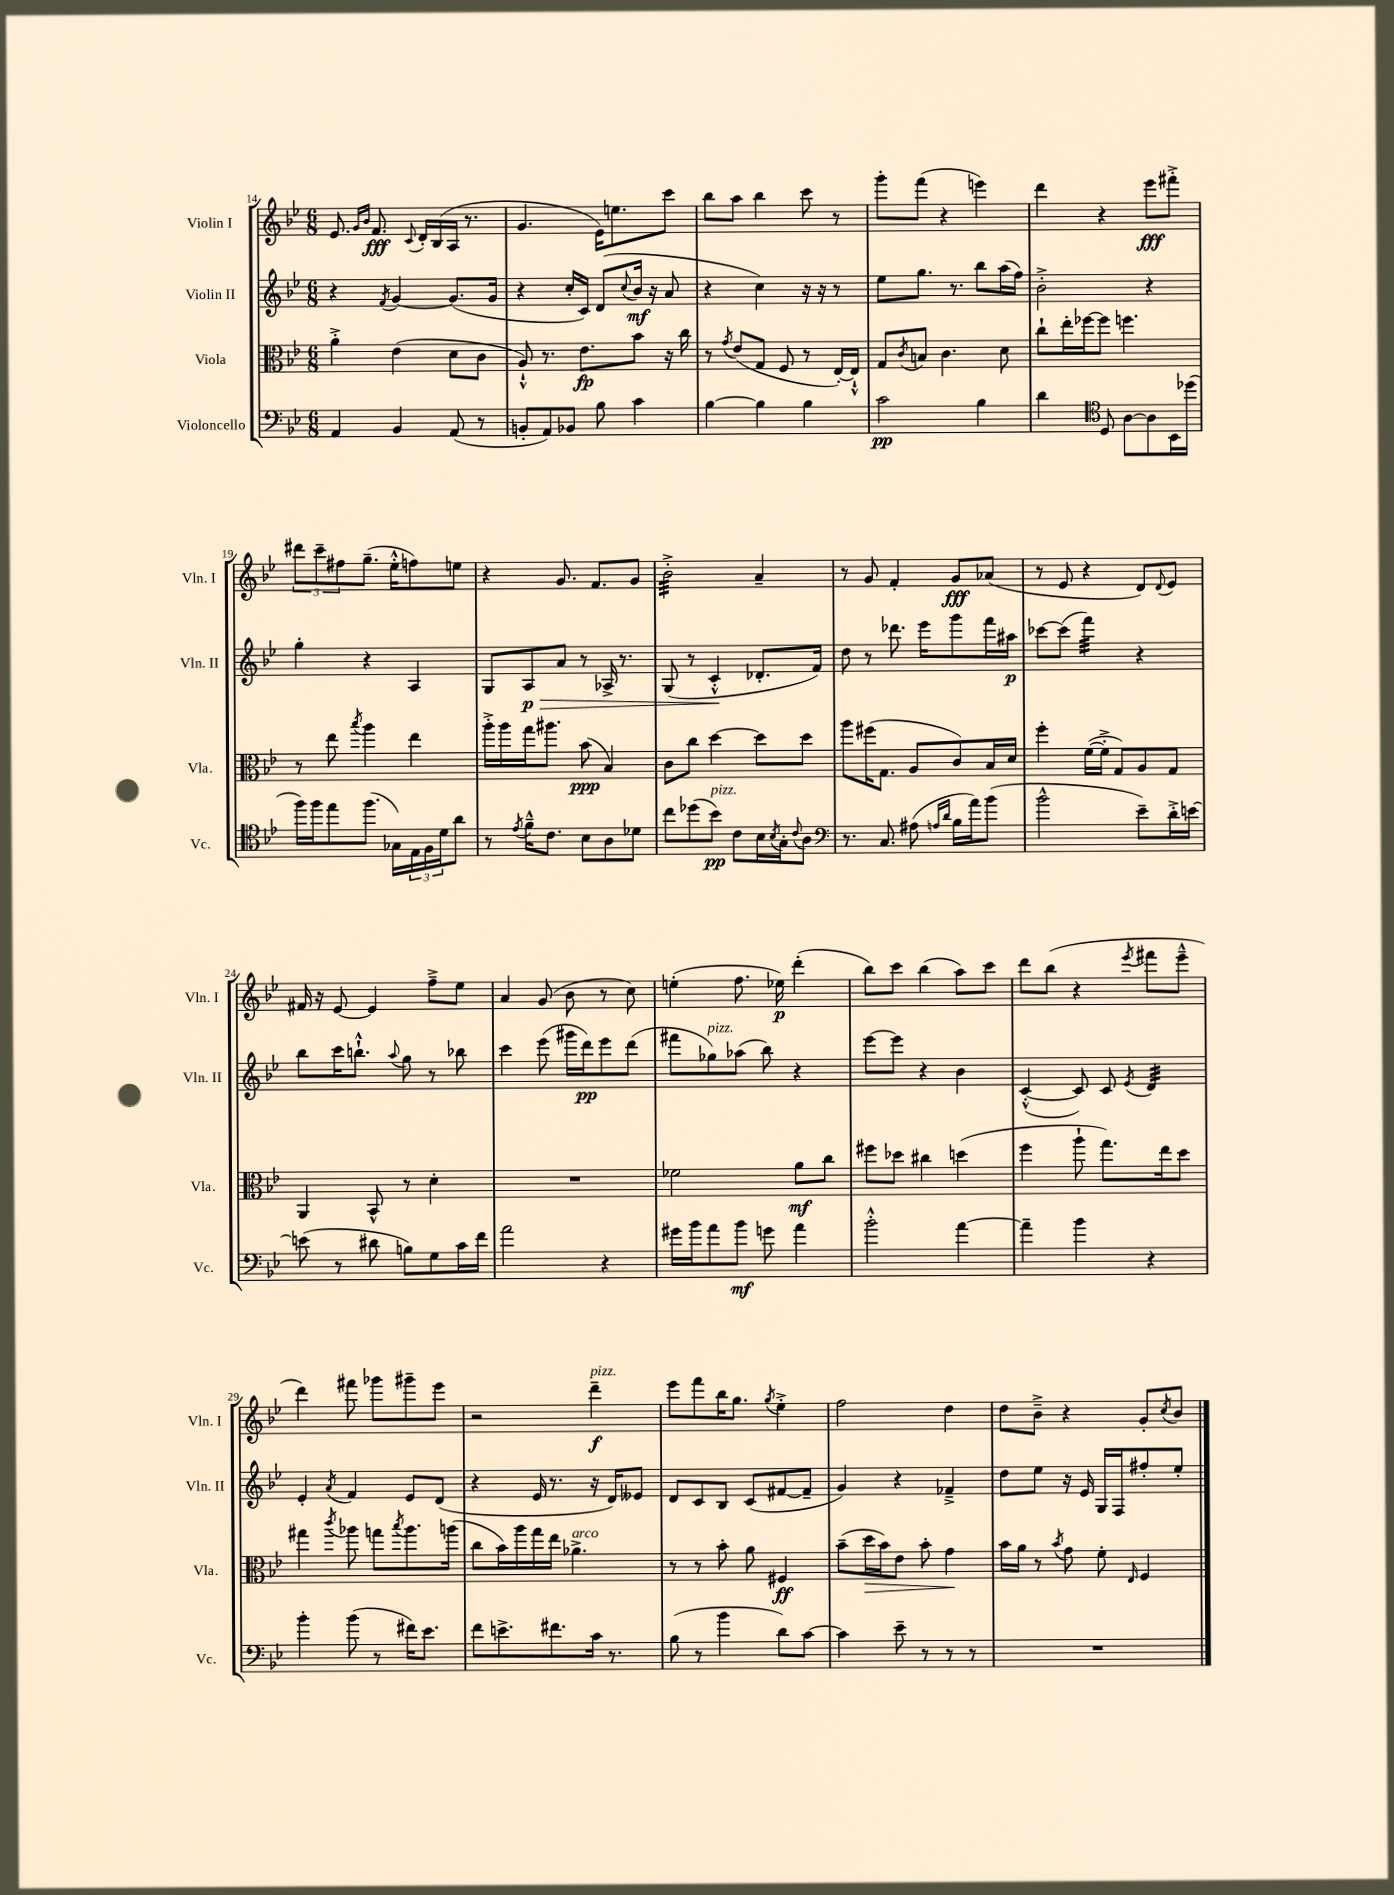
<<
\new StaffGroup <<
\new Staff = "s0" \with { instrumentName = "Violin I" shortInstrumentName = "Vln. I" } {
    \clef treble \key bes \major \numericTimeSignature \time 6/8
    ees'8. \grace { g'16 bes'16 } f'8.\fff \appoggiatura { c'8 } d'16-. bes16( a16 r8. |
    g'4. ees'16) e''8. c'''8 |
    bes''8 a''8 bes''4 c'''8 r8 |
    g'''8-. f'''8( r4 e'''4) |
    d'''4 r4 ees'''8\fff fis'''8-.-> |
    \tuplet 3/2 { dis'''8 c'''8-- fis''8 } g''8.--( ees''16-.-^ f''8) e''8 |
    r4 g'8. f'8. g'8 |
    bes'2:32-.-> a'4-- |
    r8 g'8 f'4-. g'8\fff aes'8( |
    r8 ees'8 r4 d'8) \appoggiatura { d'8 } ees'8 |
    fis'16 r16 ees'8~ ees'4 f''8---> ees''8 |
    a'4 g'8( bes'8 r8 c''8) |
    e''4-.( f''8. ees''16\p) d'''4-.( |
    bes''8) c'''8 bes''4( a''8) c'''8 |
    d'''8 bes''8( r4 \acciaccatura { ees'''8 } fis'''8 ees'''8---^ |
    d'''4) fis'''8 ges'''8 gis'''8-- ees'''8 |
    r2 d'''4--\f^\markup { \italic "pizz." } |
    ees'''8 f'''8 bes''16 g''8. \acciaccatura { g''8 } ees''4-.-> |
    f''2 d''4 |
    d''8 bes'8---> r4 g'8-. \acciaccatura { c''8 } bes'8 \bar "|." |
}
\new Staff = "s1" \with { instrumentName = "Violin II" shortInstrumentName = "Vln. II" } {
    \clef treble \key bes \major \numericTimeSignature \time 6/8
    r4 \acciaccatura { f'8 } g'4~ g'8.( g'16 |
    r4 c''16-. c'16) d'8( \appoggiatura { c''8 } bes'16\mf r16 a'8 |
    r4 c''4) r16 r16 r8 |
    ees''8 g''8. r8. bes''8 a''16( f''16) |
    bes'2-.-> r4 |
    g''4-. r4 a4 |
    g8 a8\p\> a'8 r8 aes16-> r8. |
    g8( r8 c'4-.-^\! des'8.-. f'16) |
    d''8 r8 des'''8. ees'''16 g'''8 f'''16 ais''16\p |
    ces'''8~ ces'''8( f'''4:32) r4 |
    bes''8 c'''16 b''8.-!-^ \appoggiatura { a''8 } g''8 r8 bes''8 |
    c'''4 ees'''8( gis'''16 d'''16\pp) ees'''8 d'''8( |
    fis'''8 ges''8^\markup { \italic "pizz." }) aes''8( bes''8) r4 |
    ees'''8~ ees'''8 r4 bes'4 |
    c'4~-.-^( c'8) c'8 \acciaccatura { ees'8 } d'4:32 |
    ees'4-. \acciaccatura { a'8 } f'4 ees'8 d'8( |
    r4 ees'16 r8. r16 d'16) eeses'8 |
    d'8 c'8 bes8 c'8( fis'8~ fis'8-- |
    g'4) r4 fes'4---> |
    d''8 ees''8 r16 ees'16 g16 f16 fis''8-. ees''8-. \bar "|." |
}
\new Staff = "s2" \with { instrumentName = "Viola" shortInstrumentName = "Vla." } {
    \clef alto \key bes \major \numericTimeSignature \time 6/8
    a'4-.-> ees'4( d'8 c'8 |
    a8-!-^) r8. ees'8.\fp bes'8 r16 c''16 |
    r8 \acciaccatura { g'8 } ees'8( g8 f8 r8 ees16~-.) ees16-!-^ |
    g8 \acciaccatura { c'8 } b8 c'4. d'8 |
    c''8-! ees''16-. fes''16~ fes''8 f''4. |
    r8 ees''8 \acciaccatura { bes''8 } a''4 ees''4 |
    a''16-.-> a''16 g''16 ais''8. bes'8\ppp( bes4) |
    c'8 c''8 d''4~ d''8 d''8 |
    a''8 fis''16( g8. a8 c'8) bes16 d'16 |
    f''4-. f'16~( f'16-.-> g8) a8 g8 |
    a,4 bes,8-^ r8 d'4-. |
    R2. |
    fes'2 a'8\mf c''8 |
    fis''8 des''8 cis''4 d''4( |
    f''4 a''8-! g''8.) ees''16 d''8 |
    gis''4 \acciaccatura { c'''8 } aes''8 g''8 \acciaccatura { bes''8 } aes''8. a''16( |
    c''8 bes'16) a''16 g''16 ees''16 aes'4.->^\markup { \italic "arco" } |
    r8 r8 bes'8-. a'8 fis4\ff |
    bes'8--( d''16\> bes'16) ees'8 bes'8-. g'4\! |
    bes'16 a'16 r8 \acciaccatura { bes'8 } g'8 f'8-. \grace { ees16 } f4 \bar "|." |
}
\new Staff = "s3" \with { instrumentName = "Violoncello" shortInstrumentName = "Vc." } {
    \clef bass \key bes \major \numericTimeSignature \time 6/8
    a,4 bes,4 a,8( r8 |
    b,8-. a,8) bes,8 bes8 c'4 |
    bes4~ bes4 bes4 |
    c'2\pp bes4 |
    d'4 \clef tenor d8 a8~ a8 bes,16 des''16( |
    f''16) f''16 ees''8 f''8.( ges16) \tuplet 3/2 { ees16 f16 d'16 } a'8 |
    r8 \acciaccatura { ees'8 } f'16---^ c'8. bes8 a8 des'8 |
    c''8 des''8( bes'8\pp^\markup { \italic "pizz." }) c'8 bes16 \acciaccatura { bes8 } g16-. \appoggiatura { c'8 } a8 |
    \clef bass r8. c8. ais8( \grace { a16 d'16 } bes16 a'16) bes'8( |
    bes'2-^ ees'8--) d'16-.-> e'16~ |
    e'8( r8 dis'8 b8) g8 c'16 f'16 |
    a'2 r4 |
    gis'16 bes'16 a'8 bes'8\mf g'8 a'4 |
    bes'2-.-^ a'4~ |
    a'4-- bes'4 r4 |
    bes'4-. bes'8( r8 fis'16) ees'8. |
    f'8 e'8.-> fis'8. c'16 r8. |
    bes8( r8 bes'4 d'8) c'8~ |
    c'4 ees'8-- r8 r8 r8 |
    R2. \bar "|." |
}
>>
>>
\layout { \context { \Score currentBarNumber = #14 } }
